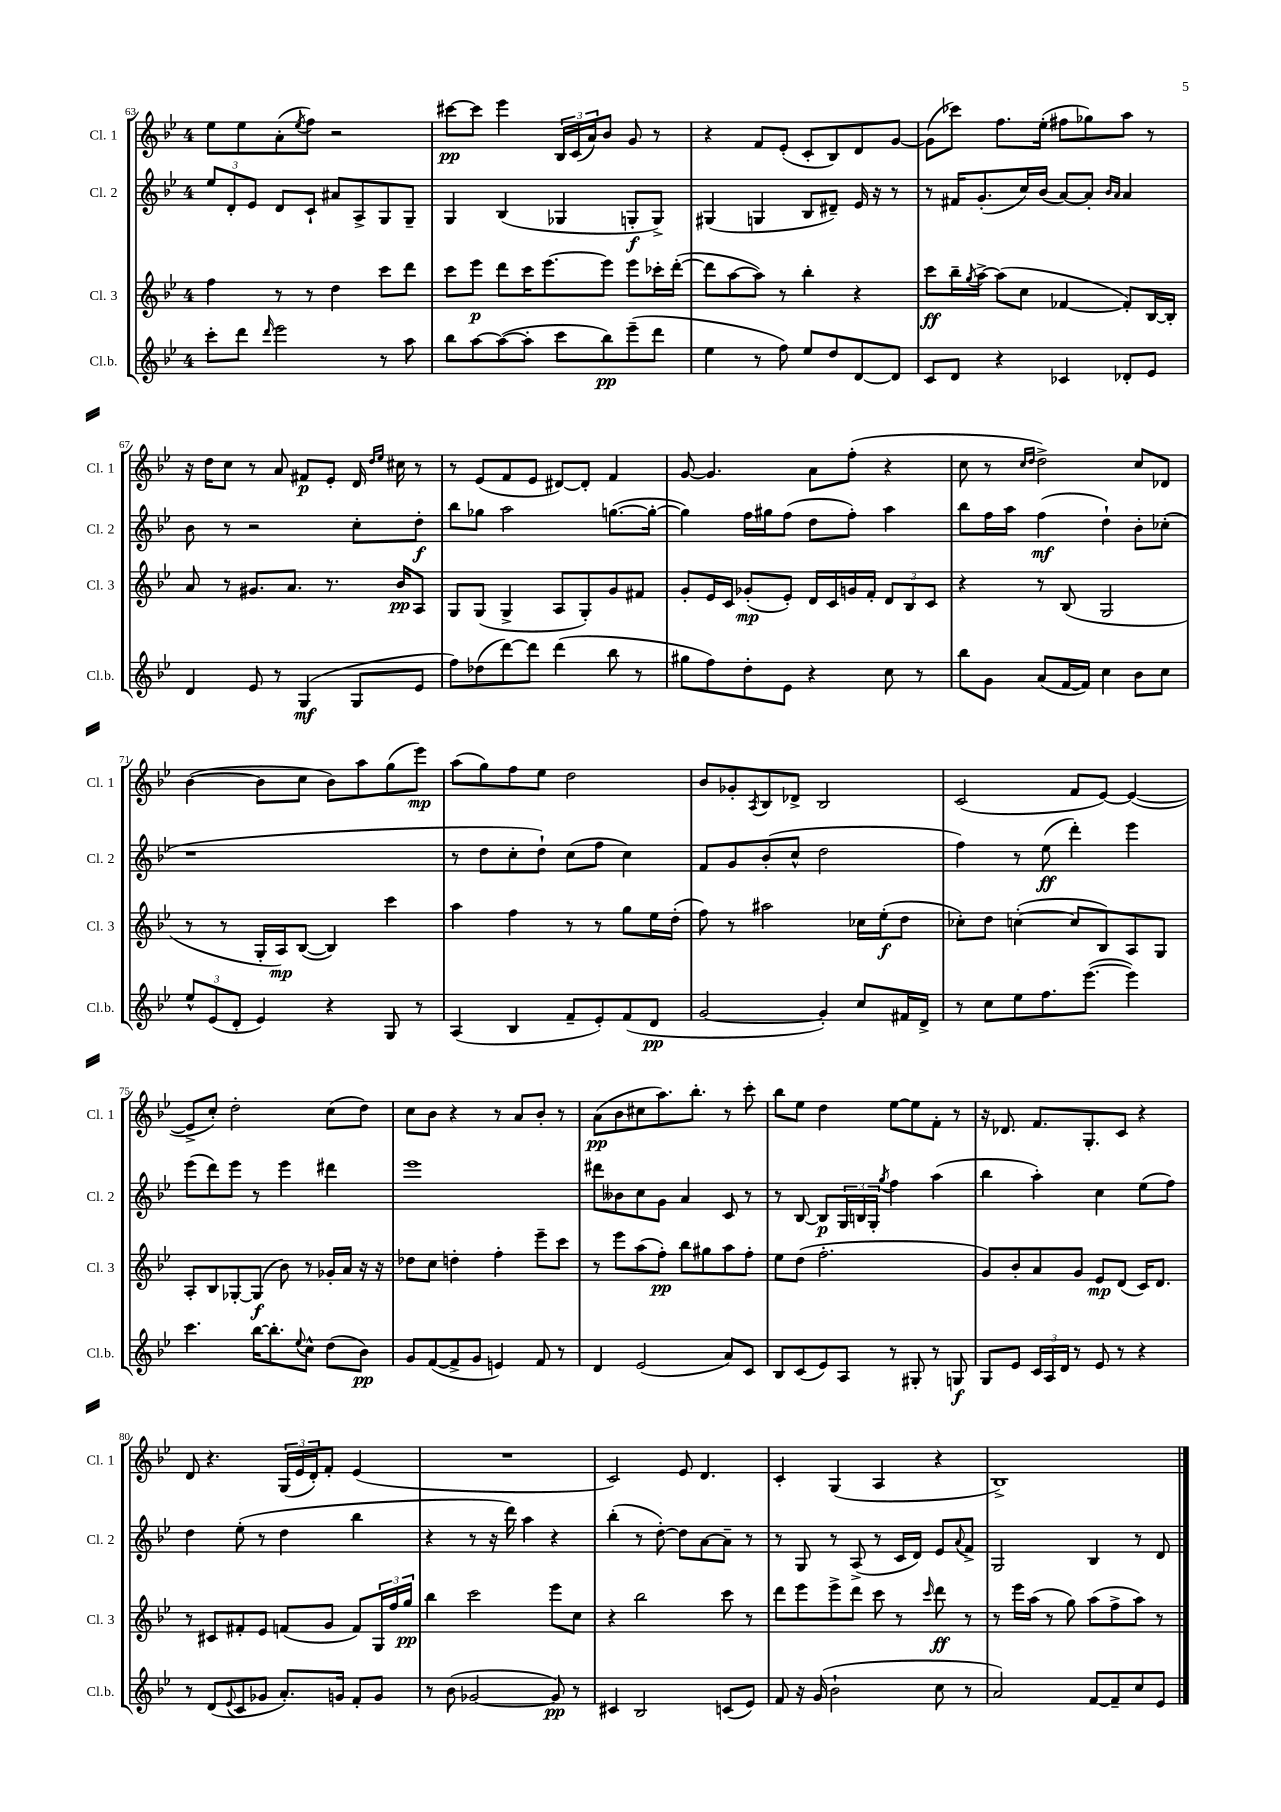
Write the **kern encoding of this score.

**kern	**dynam	**kern	**dynam	**kern	**dynam	**kern	**dynam
*part4	*part4	*part3	*part3	*part2	*part2	*part1	*part1
*staff4	*staff4	*staff3	*staff3	*staff2	*staff2	*staff1	*staff1
*I"Cl.b.	*	*I"Cl. 3	*	*I"Cl. 2	*	*I"Cl. 1	*
*I'Cl.b.	*	*I'Cl. 3	*	*I'Cl. 2	*	*I'Cl. 1	*
*clefG2	*	*clefG2	*	*clefG2	*	*clefG2	*
*k[b-e-]	*	*k[b-e-]	*	*k[b-e-]	*	*k[b-e-]	*
*M4/4	*	*M4/4	*	*M4/4	*	*M4/4	*
=63	=63	=63	=63	=63	=63	=63	=63
8ccc'\L	.	4ff\	.	12ee-/L	.	8ee-\L	.
.	.	.	.	12d'/	.	.	.
8ddd\J	.	.	.	.	.	8ee-\	.
.	.	.	.	12e-/J	.	.	.
16qqddd/	.	.	.	.	.	.	.
2eee-\	.	8r	.	8d/L	.	(8a'\	.
.	.	.	.	.	.	8qee-/	.
.	.	8r	.	8c`/J	.	8ff\J)	.
.	.	4dd\	.	8a#X/L	.	2r	.
.	.	.	.	8A^/	.	.	.
8r	.	8ccc\L	.	8G/	.	.	.
8aa\	.	8ddd\J	.	8G~/J	.	.	.
=64	=64	=64	=64	=64	=64	=64	=64
8bb-\L	.	8ccc\L	.	4G/	.	[8ccc#X\L	pp
[8aa\	.	8eee-\J	p	.	.	8ccc#\J]	.
(8aa\_	.	8ddd\L	.	(4B-/	.	4eee-\	.
8aa'\J]	.	16ccc\K	.	.	.	.	.
.	.	[8.eee-\	.	.	.	.	.
8ccc\L	.	.	.	4G-X/	.	24B-/LL	.
.	.	.	.	.	.	(24c/	.
.	.	.	.	.	.	24a/J)	.
8bb-\)	pp	8eee-\J]	.	.	.	8b-/J	.
(8eee-~\	.	8eee-\L	.	8Gn'/L	f	8g/	.
8ddd\J	.	16ccc-X'\L	.	8G^/J)	.	8r	.
.	.	([16ddd'\JJ	.	.	.	.	.
=65	=65	=65	=65	=65	=65	=65	=65
4ee-\	.	8ddd\L]	.	(4G#X/	.	4r	.
.	.	[8aa\	.	.	.	.	.
8r	.	8aa\J])	.	4Gn/	.	8f/L	.
8ff\)	.	8r	.	.	.	(8e-'/J	.
8ee-/L	.	4bb-'\	.	8B-/L	.	8c'/L	.
8dd/	.	.	.	8d#X~/J)	.	8B-/)	.
[8d/	.	4r	.	16e-/	.	8d/	.
.	.	.	.	16r	.	.	.
8d/J]	.	.	.	8r	.	[8g/J	.
=66	=66	=66	=66	=66	=66	=66	=66
8c/L	.	8ccc\L	ff	8r	.	(8g\L]	.
8d/J	.	16bb-~\L	.	16f#X/KL	.	8ccc-X\J)	.
.	.	8qgg/	.	.	.	.	.
.	.	[16aa^\JJ	.	(8.g'/	.	.	.
4r	.	(8aa\L]	.	.	.	8.ff\L	.
.	.	8cc\J	.	16cc/L)	.	.	.
.	.	.	.	(16b-/JJ	.	(16ee-'\Jk	.
4c-X/	.	[4f-X/	.	[8a/L)	.	8ff#X\L	.
.	.	.	.	8a'/J]	.	8gg-X\)	.
.	.	.	.	16qqb-/LL	.	.	.
.	.	.	.	16qqa/JJ	.	.	.
8d-X'/L	.	8f-'/L])	.	4a/	.	8aa\J	.
8e-/J	.	[16B-/L	.	.	.	8r	.
.	.	16B-'/JJ]	.	.	.	.	.
!!LO:LB:g=z
=67	=67	=67	=67	=67	=67	=67	=67
4d/	.	8a/	.	8b-\	.	16r	.
.	.	.	.	.	.	16dd\KL	.
.	.	8r	.	8r	.	8cc\J	.
8e-/	.	8.g#X/L	.	2r	.	8r	.
8r	.	.	.	.	.	8a/	.
.	.	8.a/J	.	.	.	.	.
(4G/	mf	.	.	.	.	8f#X/L	p
.	.	8.r	.	.	.	8e-'/J	.
8G/L	.	.	.	8cc'\L	.	16d/	.
.	.	.	.	.	.	16qqdd/LL	.
.	.	.	.	.	.	16qqee-/JJ	.
.	.	16b-/KL	pp	.	.	16cc#X\	.
8e-/J	.	8A/J	.	8dd'\J	f	8r	.
=68	=68	=68	=68	=68	=68	=68	=68
8ff\L)	.	8G/L	.	8bb-\L	.	8r	.
(8dd-X\	.	(8G/J	.	8gg-X\J	.	(8e-/L	.
[8ddd\)	.	4G^/	.	2aa\	.	8f/	.
8ddd\J]	.	.	.	.	.	8e-/J	.
(4ddd\	.	8A/L	.	.	.	[8d#X/L)	.
.	.	8G'/)	.	.	.	8d#'/J]	.
8bb-\	.	8g/	.	([8.ggn\L	.	4f/	.
8r	.	8f#X/J	.	.	.	.	.
.	.	.	.	16gg'\Jk_	.	.	.
=69	=69	=69	=69	=69	=69	=69	=69
8gg#X\L	.	8g'/L	.	4gg\])	.	[8g/	.
8ff\)	.	16e-/L	.	.	.	4.g/]	.
.	.	16c/JJ	.	.	.	.	.
8dd'\	.	(8g-X'/L	mp	16ff\LL	.	.	.
.	.	.	.	16gg#X\J	.	.	.
8e-\J	.	8e-'/J)	.	(8ff\J	.	.	.
4r	.	16d/LL	.	8dd\L	.	8a\L	.
.	.	16c/	.	.	.	.	.
.	.	16gn/	.	8ff'\J)	.	(8ff'\J	.
.	.	16f'/JJ	.	.	.	.	.
8cc\	.	12d/L	.	4aa\	.	4r	.
.	.	12B-/	.	.	.	.	.
8r	.	.	.	.	.	.	.
.	.	12c/J	.	.	.	.	.
=70	=70	=70	=70	=70	=70	=70	=70
8bb-\L	.	4r	.	8bb-\L	.	8cc\	.
8g\J	.	.	.	16ff\L	.	8r	.
.	.	.	.	16aa\JJ	.	.	.
.	.	.	.	.	.	16qqcc/LL	.
.	.	.	.	.	.	16qqdd/JJ	.
(8a/L	.	8r	.	(4ff\	mf	2dd^\)	.
[16f/L	.	(8B-/	.	.	.	.	.
16f/JJ])	.	.	.	.	.	.	.
4cc\	.	2G/	.	4dd`\)	.	.	.
8b-\L	.	.	.	8b-'\L	.	8cc/L	.
8cc\J	.	.	.	(8cc-X'\J	.	8d-X/J	.
!!LO:LB:g=z
=71	=71	=71	=71	=71	=71	=71	=71
12ee-^^/L	.	8r	.	1r	.	([4b-\	.
(12e-/	.	.	.	.	.	.	.
.	.	8r	.	.	.	.	.
12d'/J	.	.	.	.	.	.	.
4e-/)	.	16G'/LL	.	.	.	8b-\L]	.
.	.	16A/J)	mp	.	.	.	.
.	.	([8B-/J	.	.	.	8cc\J	.
4r	.	4B-/])	.	.	.	8b-\L)	.
.	.	.	.	.	.	8aa\	.
8G/	.	4ccc\	.	.	.	(8gg\	.
8r	.	.	.	.	.	8eee-\J)	mp
=72	=72	=72	=72	=72	=72	=72	=72
(4A/	.	4aa\	.	8r	.	(8aa\L	.
.	.	.	.	8dd\L	.	8gg\)	.
4B-/	.	4ff\	.	8cc'\	.	8ff\	.
.	.	.	.	8dd`\J)	.	8ee-\J	.
8f~/L	.	8r	.	(8cc\L	.	2dd\	.
8e-'/)	.	8r	.	8ff\J	.	.	.
(8f/	.	8gg\L	.	4cc\)	.	.	.
8d/J	pp	16ee-\L	.	.	.	.	.
.	.	(16dd'\JJ	.	.	.	.	.
=73	=73	=73	=73	=73	=73	=73	=73
[2g/	.	8ff\)	.	8f/L	.	8b-/L	.
.	.	8r	.	8g/	.	8g-X'/	.
.	.	.	.	.	.	8qA/	.
.	.	2aa#X\	.	(8b-'/	.	8B-/	.
.	.	.	.	8cc^^/J	.	8d-X^/J	.
4g'/])	.	.	.	2dd\	.	2B-/	.
8cc/L	.	16cc-X\LL	.	.	.	.	.
.	.	(16ee-'\J	f	.	.	.	.
16f#X/L	.	8dd\J	.	.	.	.	.
16d^/JJ	.	.	.	.	.	.	.
=74	=74	=74	=74	=74	=74	=74	=74
8r	.	8cc-X'\L)	.	4ff\)	.	(2c/	.
8cc\L	.	8dd\J	.	.	.	.	.
8ee-\	.	([4ccn'\	.	8r	.	.	.
8.ff\	.	.	.	(8ee-\	ff	.	.
.	.	8cc/L]	.	4ddd'\)	.	8f/L	.
([8.eee-\J	.	.	.	.	.	.	.
.	.	8B-/)	.	.	.	[8e-/J)	.
4eee-\])	.	8A/	.	4eee-\	.	(4e-/_	.
.	.	8G/J	.	.	.	.	.
!!LO:LB:g=z
=75	=75	=75	=75	=75	=75	=75	=75
4.ccc\	.	8A'/L	.	(8eee-\L	.	8e-^/L]	.
.	.	8B-/	.	8ddd\)	.	8cc'/J)	.
.	.	[8G-X'/	.	8eee-\J	.	2dd'\	.
[16bb-\KL	.	(8G-/J]	f	8r	.	.	.
8.bb-'\]	.	.	.	.	.	.	.
.	.	8b-\)	.	4eee-\	.	.	.
8qqee-/	.	.	.	.	.	.	.
8cc^^\J	.	8r	.	.	.	.	.
(8dd\L	.	16g-X'/LL	.	4ddd#X\	.	(8cc\L	.
.	.	16a/JJ	.	.	.	.	.
8b-\J)	pp	16r	.	.	.	8dd\J)	.
.	.	16r	.	.	.	.	.
=76	=76	=76	=76	=76	=76	=76	=76
8g/L	.	8dd-X\L	.	1eee-	.	8cc\L	.
([8f/	.	8cc\J	.	.	.	8b-\J	.
8f^/]	.	4ddn'\	.	.	.	4r	.
8g/J	.	.	.	.	.	.	.
4en/)	.	4ff'\	.	.	.	8r	.
.	.	.	.	.	.	8a/L	.
8f/	.	8eee-~\L	.	.	.	8b-'/J	.
8r	.	8ccc\J	.	.	.	8r	.
=77	=77	=77	=77	=77	=77	=77	=77
4d/	.	8r	.	8ddd#X\L	.	(8a\L	pp
.	.	8eee-\L	.	8b--X\	.	8b-\	.
(2e-/	.	(8aa\	.	8cc\	.	8cc#X\	.
.	.	8ff'\J)	pp	8g\J	.	8.aa\)	.
.	.	8bb-\L	.	4a/	.	.	.
.	.	.	.	.	.	8.bb-'\J	.
.	.	8gg#X\	.	.	.	.	.
8a/L)	.	8aa\	.	8c/	.	8r	.
8c/J	.	8ff'\J	.	8r	.	8ccc'\	.
=78	=78	=78	=78	=78	=78	=78	=78
8B-/L	.	8ee-\L	.	8r	.	8bb-\L	.
(8c/	.	(8dd\J	.	[8B-/	.	8ee-\J	.
8e-/)	.	2.ff'\	.	8B-/L]	p	4dd\	.
8A/J	.	.	.	24G/L	.	.	.
.	.	.	.	24Bn/	.	.	.
.	.	.	.	24G'/JJ	.	.	.
.	.	.	.	8qgg/	.	.	.
8r	.	.	.	4ff\	.	[8ee-\L	.
8G#X'/	.	.	.	.	.	8ee-\]	.
8r	.	.	.	(4aa\	.	8f'\J	.
8Gn/	f	.	.	.	.	8r	.
=79	=79	=79	=79	=79	=79	=79	=79
8G/L	.	8g/L)	.	4bb-\	.	16r	.
.	.	.	.	.	.	8.d-X/	.
8e-/J	.	8b-'/	.	.	.	.	.
24c/LL	.	8a/	.	4aa'\)	.	8.f/L	.
24A/	.	.	.	.	.	.	.
24d/JJ	.	.	.	.	.	.	.
8r	.	8g/J	.	.	.	.	.
.	.	.	.	.	.	8.G'/	.
8e-/	.	8e-/L	mp	4cc\	.	.	.
8r	.	(8d/J	.	.	.	8c/J	.
4r	.	16c/KL)	.	(8ee-\L	.	4r	.
.	.	8.d/J	.	.	.	.	.
.	.	.	.	8ff\J)	.	.	.
!!LO:LB:g=z
=80	=80	=80	=80	=80	=80	=80	=80
8r	.	8r	.	4dd\	.	8d/	.
(8d/L	.	8c#X/L	.	.	.	4.r	.
8qqe-/	.	.	.	.	.	.	.
8c/	.	8f#X'/	.	(8ee-'\	.	.	.
8g-X/J	.	8e-/J	.	8r	.	.	.
8.a'/L)	.	(8fn/L	.	4dd\	.	(24G/LL	.
.	.	.	.	.	.	24e-/	.
.	.	.	.	.	.	24d'/J)	.
.	.	8g/J	.	.	.	8f'/J	.
16gn/Jk	.	.	.	.	.	.	.
8f'/L	.	8f/L)	.	4bb-\	.	(4e-/	.
8g/J	.	24G/L	.	.	.	.	.
.	.	24ff/	.	.	.	.	.
.	.	24gg/JJ	pp	.	.	.	.
=81	=81	=81	=81	=81	=81	=81	=81
8r	.	4bb-\	.	4r	.	1r	.
(8b-\	.	.	.	.	.	.	.
[2g-X/	.	2ccc\	.	8r	.	.	.
.	.	.	.	16r	.	.	.
.	.	.	.	16ddd\)	.	.	.
.	.	.	.	4aa\	.	.	.
8g-/])	pp	8eee-\L	.	4r	.	.	.
8r	.	8cc\J	.	.	.	.	.
=82	=82	=82	=82	=82	=82	=82	=82
4c#X/	.	4r	.	(4bb-'\	.	2c/)	.
2B-/	.	2bb-\	.	8r	.	.	.
.	.	.	.	[8dd'\)	.	.	.
.	.	.	.	8dd\L]	.	8e-/	.
.	.	.	.	[8a\	.	4.d/	.
(8cn/L	.	8ccc\	.	8a~\J]	.	.	.
8e-/J)	.	8r	.	8r	.	.	.
=83	=83	=83	=83	=83	=83	=83	=83
8f/	.	8ddd\L	.	8r	.	4c'/	.
16r	.	8eee-\	.	8G/	.	.	.
(16g/	.	.	.	.	.	.	.
2b-`\	.	8eee-^\	.	8r	.	(4G/	.
.	.	8ddd\J	.	(8A^/	.	.	.
.	.	8ccc\	.	8r	.	4A/	.
.	.	8r	.	16c/LL	.	.	.
.	.	.	.	16d/JJ)	.	.	.
.	.	16qqccc/	.	.	.	.	.
8cc\	.	8ddd\	ff	8e-/L	.	4r	.
.	.	.	.	8qqa/	.	.	.
8r	.	8r	.	8f^/J	.	.	.
=84	=84	=84	=84	=84	=84	=84	=84
2a/)	.	8r	.	2G/	.	1B-^)	.
.	.	16eee-\LL	.	.	.	.	.
.	.	(16aa\JJ	.	.	.	.	.
.	.	8r	.	.	.	.	.
.	.	8gg\)	.	.	.	.	.
[8f/L	.	(8aa\L	.	4B-/	.	.	.
8f~/]	.	8ff^\	.	.	.	.	.
8cc/	.	8aa\J)	.	8r	.	.	.
8e-/J	.	8r	.	8d/	.	.	.
==	==	==	==	==	==	==	==
*-	*-	*-	*-	*-	*-	*-	*-
